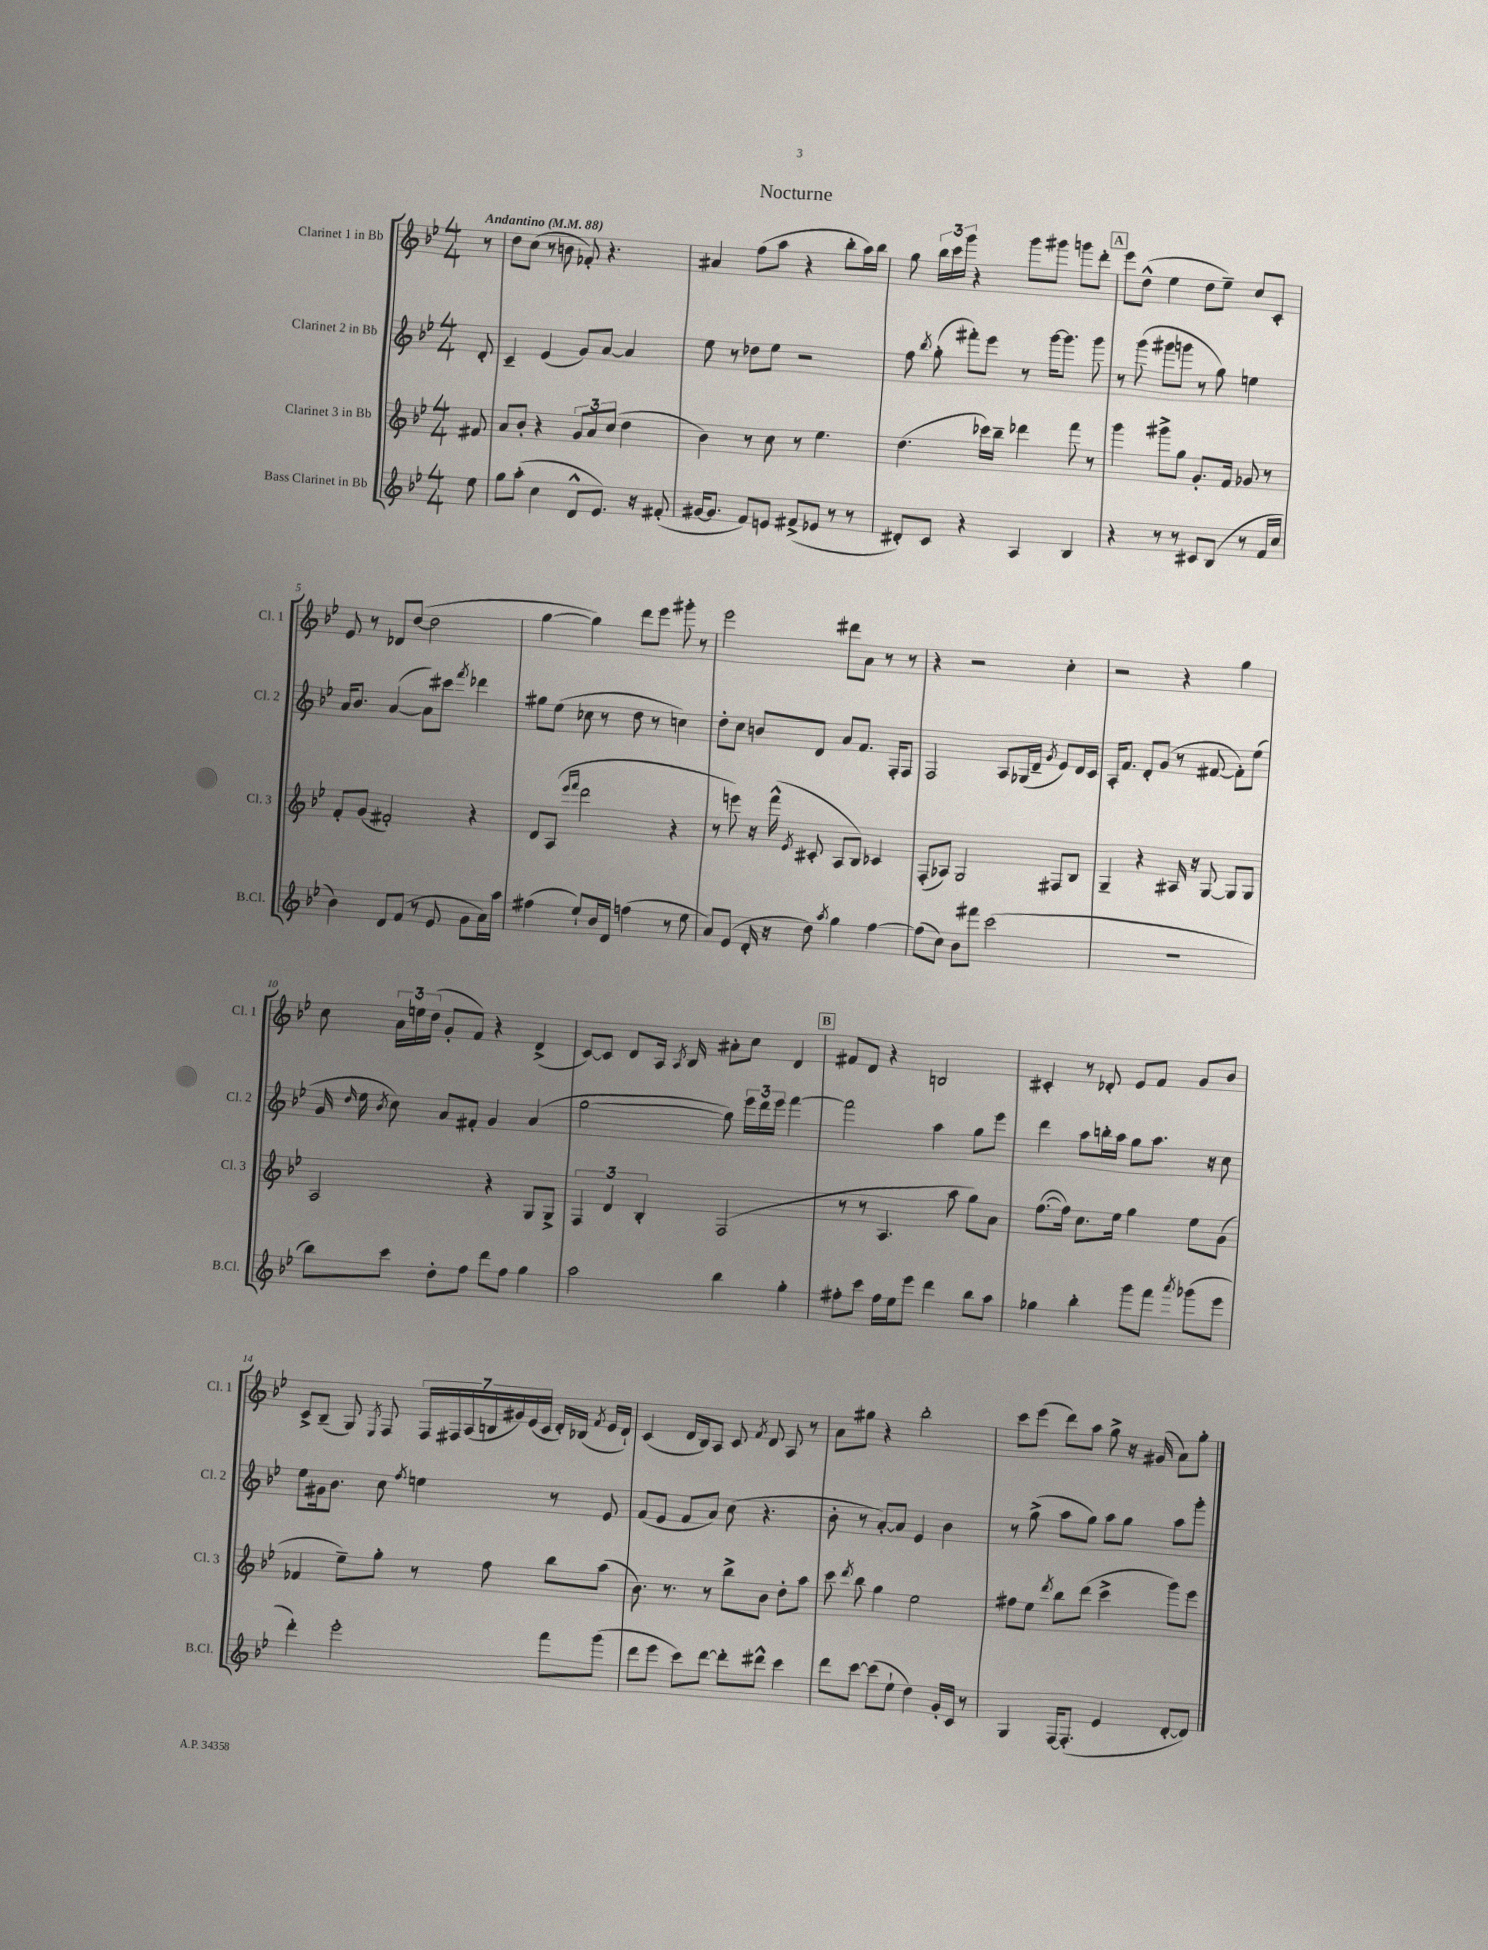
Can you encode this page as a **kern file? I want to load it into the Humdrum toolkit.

**kern	**kern	**kern	**kern
*part4	*part3	*part2	*part1
*staff4	*staff3	*staff2	*staff1
*I"Bass Clarinet in Bb	*I"Clarinet 3 in Bb	*I"Clarinet 2 in Bb	*I"Clarinet 1 in Bb
*I'B.Cl.	*I'Cl. 3	*I'Cl. 2	*I'Cl. 1
*clefG2	*clefG2	*clefG2	*clefG2
*k[b-e-]	*k[b-e-]	*k[b-e-]	*k[b-e-]
*M4/4	*M4/4	*M4/4	*M4/4
*MM88	*MM88	*MM88	*MM88
=	=	=	=
!	!	!	!LO:TX:a:B:t=Andantino
8ee-\	8f#X/	8d'/	8r
=1	=1	=1	=1
8gg\L	8a/L	4c~/	8dd\L
(8aa'\J	8b-'/J	.	(8cc\J
4cc\	4r	(4e-/	8r
.	.	.	8bn\
8d^^/L	12g/L	8g/L)	8f-X'/)
.	12a/	.	.
8.e-/J)	.	[8a/J	4.r
.	(12cc/J	.	.
.	4dd\	4a/]	.
16r	.	.	.
(8f#X'/	.	.	.
=2	=2	=2	=2
[16g#X/KL	4b-\)	8ee-\	4a#X/
8.g#/J]	.	.	.
.	.	8r	.
8f/L)	8r	8dd-X\L	(8ff\L
8en/J	8cc\	8ee-\J	8aa\J
(8f#X^/L	8r	2r	4r
8e-X/J	4.ee-\	.	.
8r	.	.	8bb-'\L
8r	.	.	16aa\L)
.	.	.	16bb-\JJ
=3	=3	=3	=3
8d#X'/L)	(4.dd\	8ff\	8gg\
.	.	8qbb-/	.
8c/J	.	(8gg'\	24bb-\LL
.	.	.	24ccc\
.	.	.	24ggg\JJ
4r	.	8fff#X'\L)	4r
.	16ccc-X\LL)	8eee-\J	.
.	16bb-~\JJ	.	.
4A/	4ddd-X\	8r	8ggg\L
.	.	[16ggg\KL	8ggg#X\J
.	.	8.ggg\J]	.
4B-/	8fff\	.	8gggn\L
.	8r	8ggg\	8ddd'\J
!!LO:REH:place=s1:t=A
=4	=4	=4	=4
4r	4ggg\	8r	8eee-\L
.	.	(8ggg\	(8dd^^\J
8r	8ggg#X^\L	8ggg#X\L	4ee-\
8r	8gg\J	8gggn\J	.
8c#X/L	8.g'/L	8r	8dd\L
(8B-/J	.	8gg\)	8ee-~\J)
.	16f/Jk	.	.
8r	8g-X/	4een\	8cc/L
16f/LL	8r	.	8c'/J
16cc/JJ	.	.	.
!!LO:LB:g=z
=5	=5	=5	=5
4b-\)	8f'/L	16a/KL	8e-/
.	.	8.b-/J	.
.	(8g/J	.	8r
8d/L	2f#X'/)	([4a/	8d-X/L
(8f/J	.	.	([8dd/J
8r	.	8a\L])	2dd\]
8e-/	.	8ccc#X\J	.
.	.	8qfff/	.
8g\L	4r	4ddd-X\	.
16a\L)	.	.	.
16aa\JJ	.	.	.
=6	=6	=6	=6
(4ff#X\	8d/L	8gg#X\L	[4gg\
.	(8A/J	(8ee-\J	.
.	16qqeee-/LL	.	.
.	16qqfff/JJ	.	.
8ee-`/L)	2ddd\	8cc-X\	4gg\])
16b-/L	.	8r	.
16d/JJ	.	.	.
(4ffn\	.	8dd\	8ddd\L
.	.	8r	8eee-\J
8r	4r	4ccn\)	8ggg#X'\
8ee-\	.	.	8r
=7	=7	=7	=7
8a/L)	8r	8dd'\L	2eee-\
(8e-/J	8eeen\)	8cc\J	.
16d'/	16r	8bn/L	.
16r	(16fff^^\	.	.
.	8qe-/	.	.
8dd\)	8c#X'/	8d/J	.
8qaa/	.	.	.
4gg\	8A/L	8a/L	8ddd#X\L
.	8B-/J)	8.f/J	8a\J
[4ff\	4c-X/	.	8r
.	.	16F'/KL	.
.	.	8F/J	8r
=8	=8	=8	=8
(8ff\L]	(8F'/L	2F/	4r
8cc\J)	8A-X/J)	.	.
8b-\L	2G/	.	2r
8fff#X\J	.	.	.
(2ccc\	.	8A/L	.
.	.	(16G-X/L	.
.	.	16d~/JJ	.
.	.	8qg/	.
.	8F#X/L	8e-/L)	4cc'\
.	8B-/J	16d/L	.
.	.	16c/JJ	.
=9	=9	=9	=9
1r	4G~/	16A'/KL	2r
.	.	8.f/J	.
.	4r	8d'/L	.
.	.	(8g/J	.
.	16A#X/	8r	4r
.	16r	.	.
.	[8G/	[8f#X/	.
.	8G/L]	8f#'\L])	4gg\
.	8G/J	(8ee-\J	.
!!LO:LB:g=z
=10	=10	=10	=10
8bb-\L)	2A/	16g/	8cc\
.	.	16qqdd/	.
.	.	16ee-\	.
.	.	8qb-/	.
8ccc\J	.	8cc\)	24a\LL
.	.	.	24een\
.	.	.	(24dd\JJ
8dd'\L	.	8a/L	8g'/L
8ff\J	.	8f#X'/J	8f/J)
8ddd\L	4r	4g/	4r
8ff\J	.	.	.
4gg\	8G/L	(4a/	(4d^/
.	8G^/J	.	.
=11	=11	=11	=11
2aa\	6F/	[2gg\	[8c/L)
.	.	.	8c/J]
.	6d/	.	.
.	.	.	8d/L
.	6B-'/	.	.
.	.	.	16A/Jk
.	.	.	8qA/
.	.	.	16B-/
4bb-\	(2F/	8gg\])	8a#X'\L
.	.	24eee-\LL	8cc\J
.	.	24ddd\	.
.	.	24eee-\JJ	.
4gg'\	.	[4fff\	4d/
!!LO:REH:place=s1:t=B
=12	=12	=12	=12
8ff#X'\L	8r	2fff\]	8f#X/L
8ccc\J	8r	.	8d/J
16ff#\LL	4.A/	.	4r
16ee-\J	.	.	.
8eee-\J	.	.	.
4ddd\	.	4aa\	2Bn/
.	8aa\	.	.
8bb-\L	8gg\L)	8gg\L	.
8aa\J	8a\J	8eee-\J	.
=13	=13	=13	=13
4gg-X\	([8.ff\L	4ddd\	4c#X'/
.	16ff\Jk])	.	.
4bb-'\	8.cc\L	8aa\L	8r
.	.	16bbn'\L	8d-X'/
.	16ee-\Jk	16aa\JJ	.
8ggg\L	4gg\	8gg\L	8e-/L
8fff\J	.	8.aa\J	8f/J
8qaaa/	.	.	.
(8ggg-X\L	8ee-\L	.	8g/L
.	.	16r	.
8eee-\J	(8g\J	8cc\	8b-/J
!!LO:LB:g=z
=14	=14	=14	=14
4ddd'\)	4f-X/	8ee-\L	8c^/L
.	.	16g#X\k	(8B-~/J
.	.	8.b-\J	.
2eee-'\	8ee-~\L)	.	8G/)
.	.	.	8qE-/
.	8gg'\J	8cc\	8F/
.	.	8qff/	.
.	8r	4een\	28F/LL
.	.	.	28F#X/
.	.	.	(28A/
.	.	.	28Bn/
.	8ff\	.	.
.	.	.	28g#X/)
.	.	.	(28e-/
.	.	.	28c/JJ
8fff\L	8bb-\L	8r	16d'/LL)
.	.	.	(16B-X/JJ
.	.	.	8qf/
(8ggg\J	(8aa\J	8e-/	16e-/LL
.	.	.	16d`/JJ)
=15	=15	=15	=15
8ddd\L	8.b-\)	(8f/L	(4c/
8eee-\J	.	8e-/J	.
.	8.r	.	.
8ccc\L)	.	8f/L	16d/LL
.	.	.	16B-/J)
[8ddd\J	8r	8a/J)	8A/J
8ddd'\L]	8bb-^\L	(8cc\	8c/
.	.	.	8qf/
8ddd#X^^\J	8b-\J	4.r	8d/
4ccc\	8dd'\L	.	8A/
.	8aa\J	.	8r
=16	=16	=16	=16
8ddd\L	8ccc\	8b-'\	8a\L
.	8qddd/	.	.
[8ccc\J	8bb-\	8r	8gg#X\J
(8ccc\L]	4gg\	[8a'/L)	4r
8ee-`\J	.	8a/J]	.
4dd\)	2ee-\	4e-/	2bb-'\
16g'/LL	.	4b-\	.
16c/JJ	.	.	.
8r	.	.	.
=17	=17	=17	=17
4G/	8ff#X\L	8r	8ccc\L
.	8ee-\J	(8gg^\	(8eee-\J
.	8qddd/	.	.
[16F/KL	8bb-\L	8aa\L	8ddd\L)
(8.F'/J]	.	.	.
.	(8ddd\J	8gg\J)	8aa\J
4e-/	4ccc^\	8aa\L	8gg^\
.	.	8gg\J	16r
.	.	.	(16g#X/
[8d'/L	8ggg\L)	8aa\L	8a\L)
8d/J])	8eee-\J	8ggg'\J	8gg'\J
==	==	==	==
*-	*-	*-	*-
